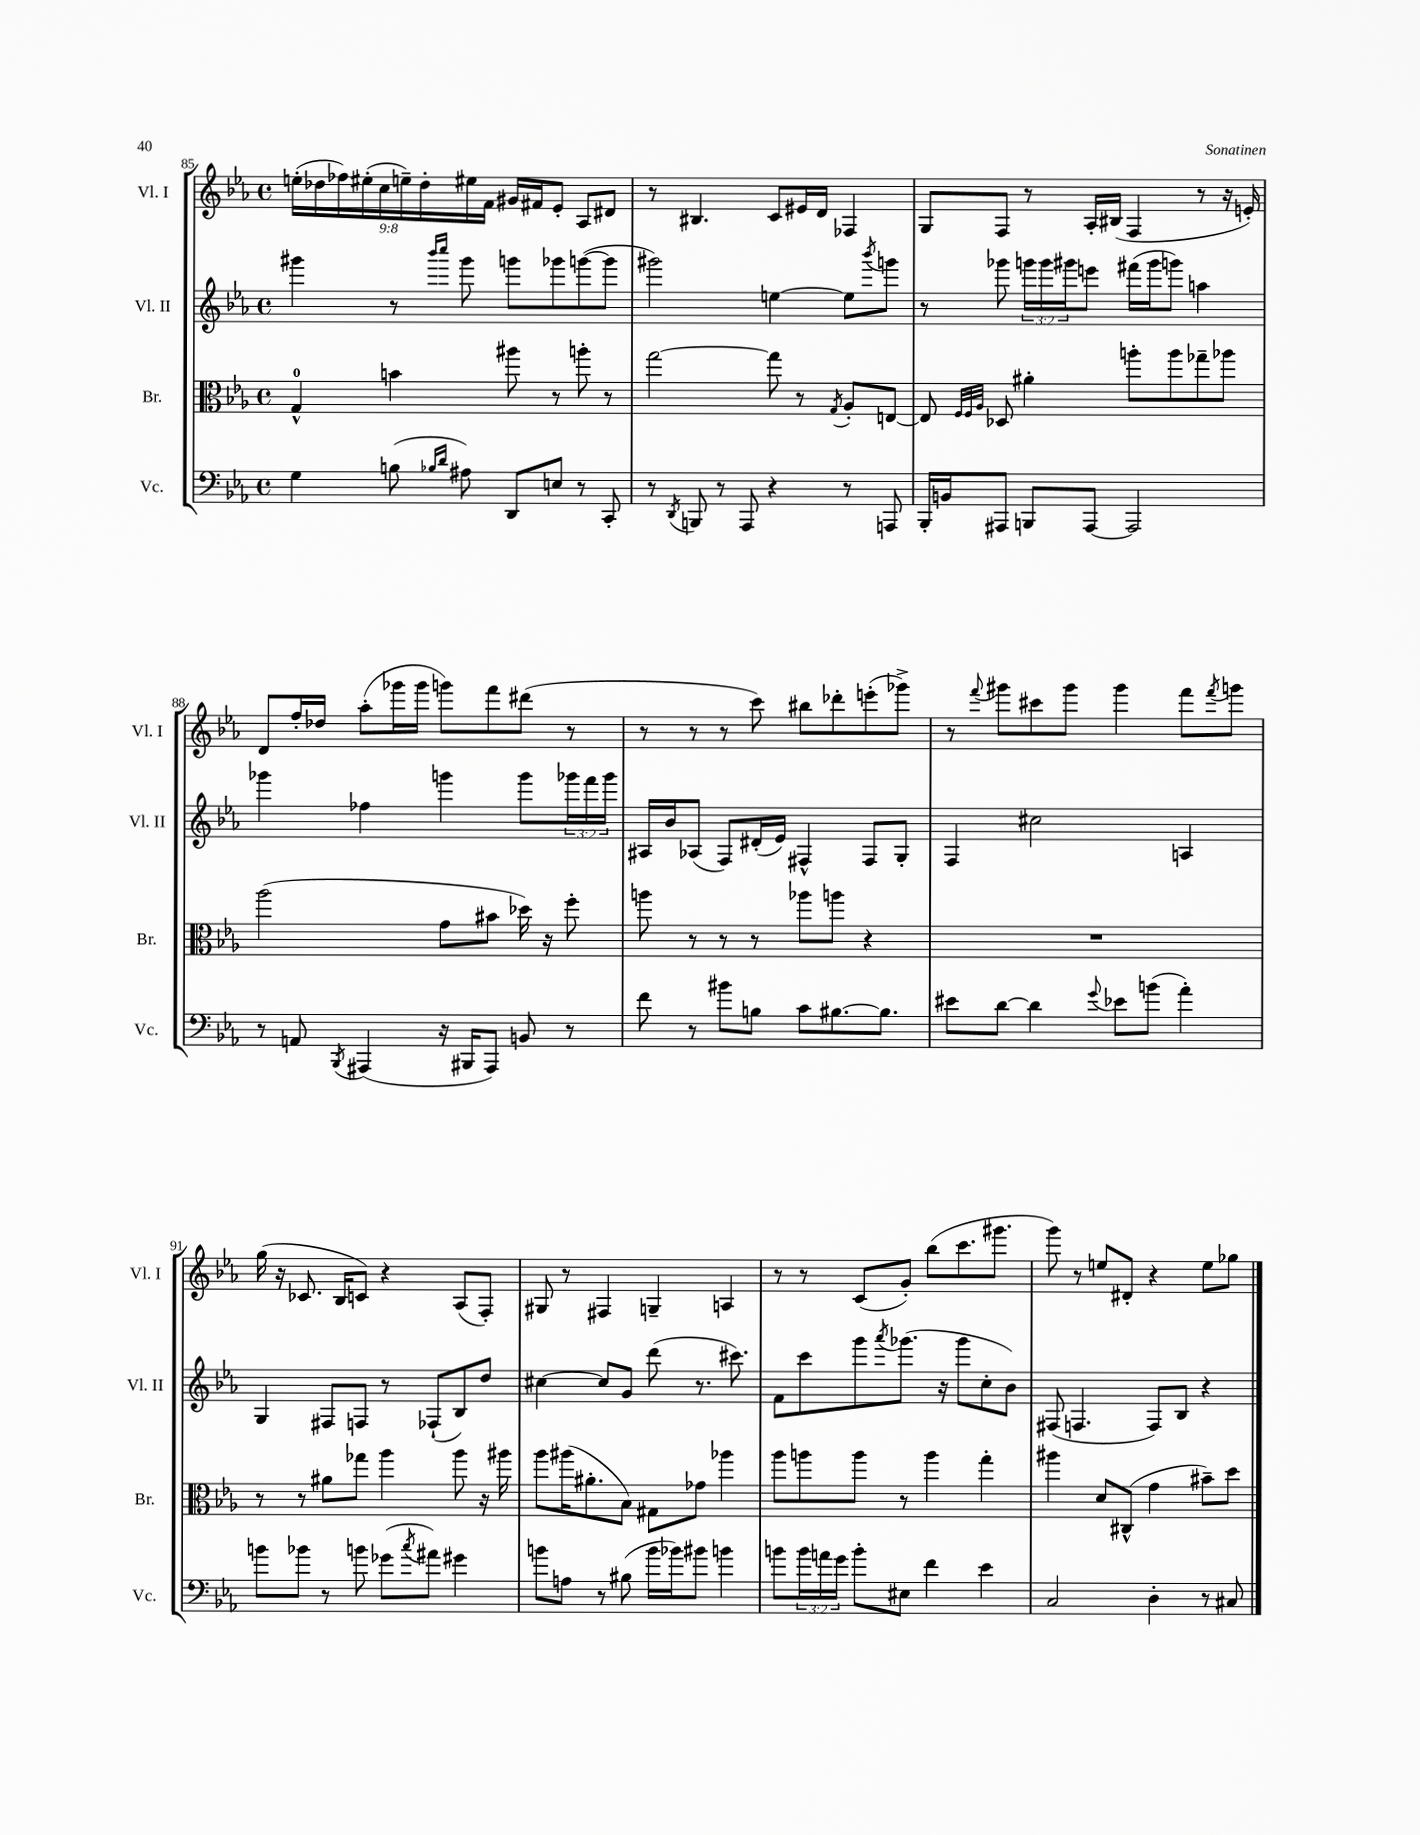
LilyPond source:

<<
\new StaffGroup <<
\new Staff = "s0" \with { instrumentName = "Vl. I" shortInstrumentName = "Vl. I" } {
    \clef treble \key ees \major \defaultTimeSignature \time 4/4 \override Staff.TupletNumber.text = #tuplet-number::calc-fraction-text
    \tuplet 9/8 { e''16-.( des''16 fes''16) eis''16-.( c''16 e''16--) des''16-. eis''16 f'16 } gis'16 fis'16 ees'8-. aes8 dis'8 |
    r8 bis4. c'8 eis'16 d'16 fes4 |
    g8 f8 r8 aes16-. bis16( f4 r8 r16 e'16-.) |
    d'8 f''16-. des''16 aes''8-.( ges'''16 ges'''16 g'''8) f'''8 dis'''8( r8 |
    r8 r8 r8 c'''8) bis''8 des'''8-. e'''8-.( ges'''8->) |
    r8 \appoggiatura { f'''8 } gis'''8 cis'''8 gis'''8 gis'''4 f'''8 \acciaccatura { f'''8 } g'''8 |
    g''16( r16 ces'8. bes16 c'8) r4 aes8( f8-.) |
    gis8 r8 fis4 g4-- a4 |
    r8 r8 c'8( g'8-.) bes''8( c'''8. gis'''8. |
    g'''8) r8 e''8 dis'8-. r4 e''8 ges''8 \bar "|." |
}
\new Staff = "s1" \with { instrumentName = "Vl. II" shortInstrumentName = "Vl. II" } {
    \clef treble \key ees \major \defaultTimeSignature \time 4/4 \override Staff.TupletNumber.text = #tuplet-number::calc-fraction-text
    gis'''4 r8 \grace { bes'''16 c''''16 } gis'''8 g'''8 ges'''8 g'''8~( g'''8 |
    gis'''2) e''4~ e''8 \acciaccatura { bes'''8 } g'''8 |
    r8 ges'''8 \tuplet 3/2 { g'''16 g'''16 gis'''16 } e'''8 fis'''16( gis'''16 g'''8) a''4 |
    ges'''4 fes''4 g'''4 g'''8 \tuplet 3/2 { ges'''16 f'''16 ges'''16 } |
    ais16 bes'16 aes8( f8) dis'16-.( ees'16) fis4-^ fis8 g8-. |
    f4 cis''2 a4 |
    g4 fis8 f8 r8 fes8-!( bes8) d''8 |
    cis''4~ cis''8 g'8 d'''8( r8. cis'''8.) |
    f'8 c'''8 g'''8 \acciaccatura { aes'''8 } ges'''8.( r16 ges'''8 c''8-. bes'8) |
    fis8( f4. f8) bes8 r4 \bar "|." |
}
\new Staff = "s2" \with { instrumentName = "Br." shortInstrumentName = "Br." } {
    \clef alto \key ees \major \defaultTimeSignature \time 4/4
    g4-0-^ b'4 ais''8 r8 a''8-. r8 |
    g''2~ g''8 r8 \acciaccatura { g8 } aes8-. e8~ |
    e8 \grace { f32 f32 aes32 } des8 ais'4-. a''8-. a''8 ges''8-- aes''8 |
    aes''2( g'8 bis'8 des''16) r16 f''8-. |
    a''8 r8 r8 r8 aes''8 a''8 r4 |
    R1 |
    r8 r8 ais'8 ges''8 aes''4 aes''8 r16 ais''16 |
    aes''8 ais''16( ais'8.-. bes8) gis8 ges'8 aes''4 |
    aes''8 a''8 a''8 r8 a''4 g''4-. |
    ais''4 d'8 cis8-^( g'4 bis'8--) d''8 \bar "|." |
}
\new Staff = "s3" \with { instrumentName = "Vc." shortInstrumentName = "Vc." } {
    \clef bass \key ees \major \defaultTimeSignature \time 4/4 \override Staff.TupletNumber.text = #tuplet-number::calc-fraction-text
    g4 b8( \grace { bes16 d'16 } ais8) d,8 e8 r8 c,8-. |
    r8 \acciaccatura { d,8 } b,,8 r8 aes,,8 r4 r8 a,,8 |
    bes,,16-. b,16 ais,,8 b,,8 ais,,8~ ais,,2 |
    r8 a,8 \acciaccatura { bes,,8 } ais,,4( r16 bis,,16 ais,,8) b,8 r8 |
    f'8 r8 bis'8 b8 c'8 bis8.~ bis8. |
    eis'8 d'8~ d'4 \appoggiatura { g'8 } ees'8 b'8( aes'4-.) |
    b'8 bes'8 r8 b'8 ges'8( \acciaccatura { c''8 } ais'8) gis'4 |
    b'8 a8 r8 bis8( b'16 bes'16) bis'8 b'4 |
    b'8 \tuplet 3/2 { b'16 a'16 g'16 } b'8-. eis8 f'4 ees'4 |
    c2 d4-. r8 cis8 \bar "|." |
}
>>
>>
\layout { \context { \Score currentBarNumber = #85 } }
